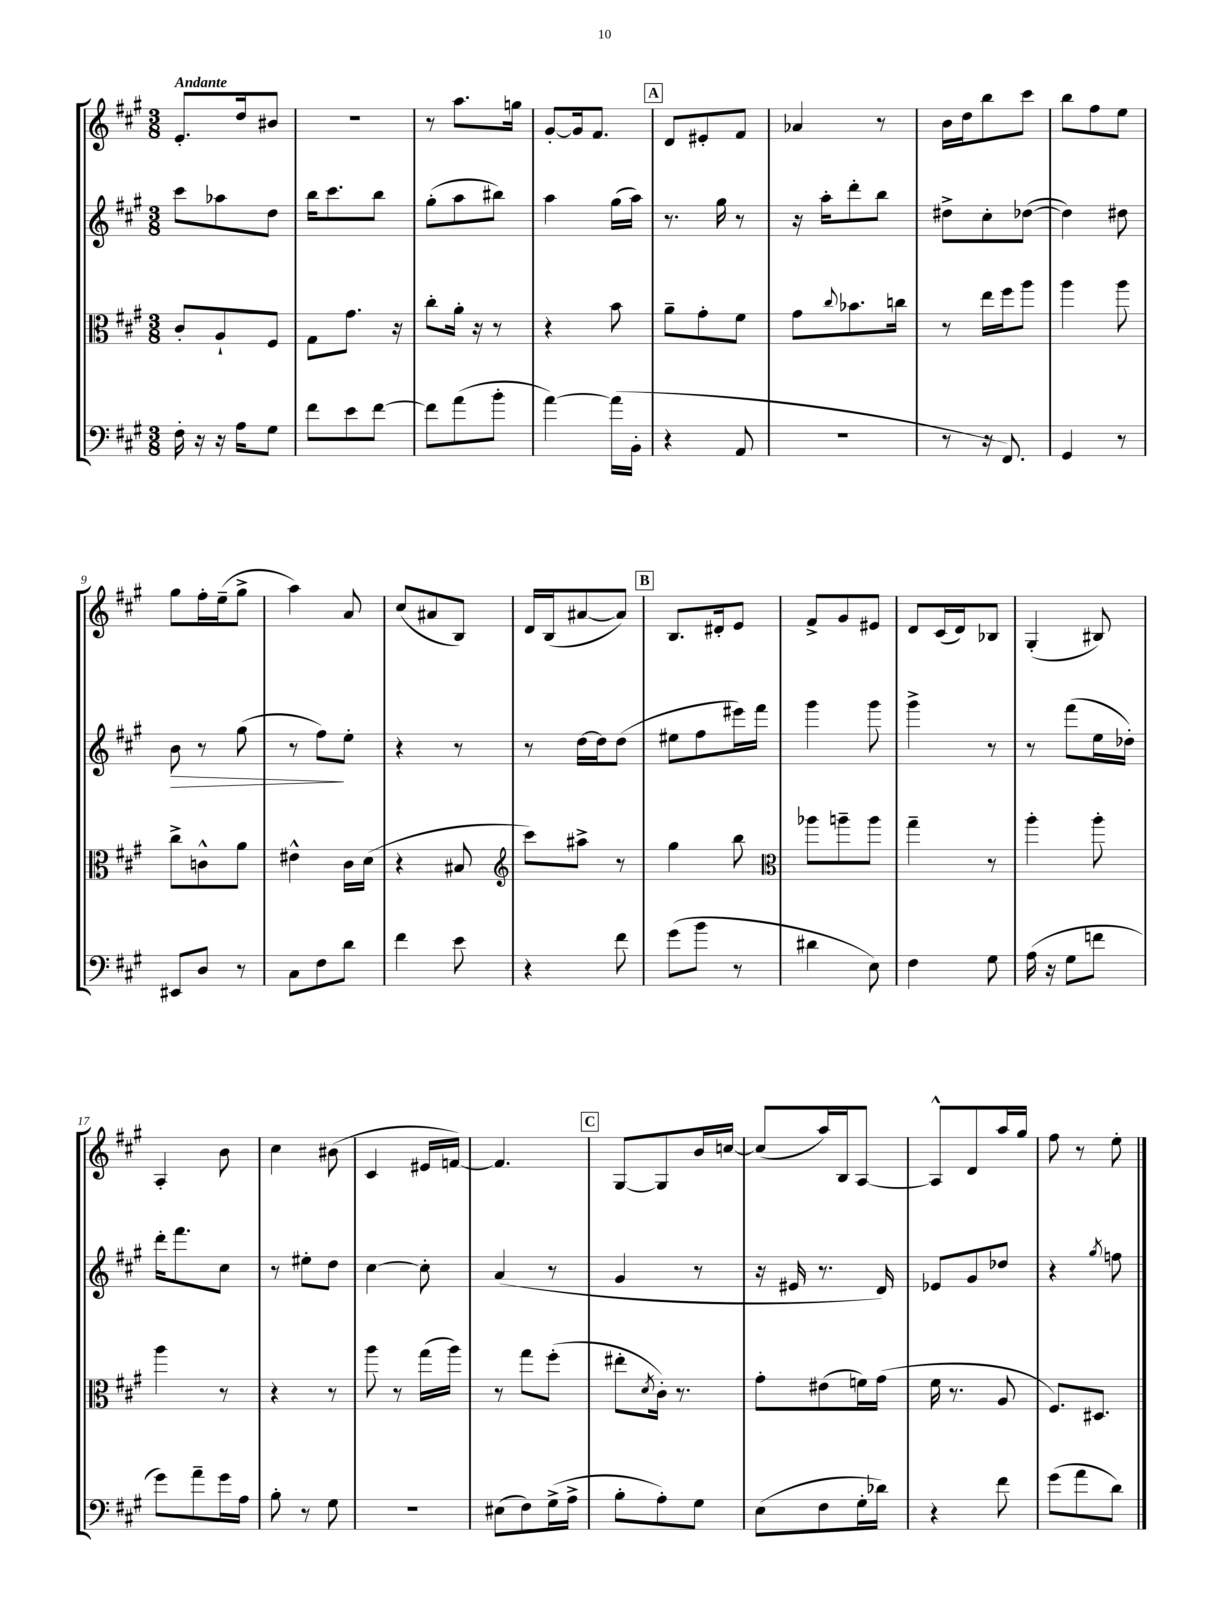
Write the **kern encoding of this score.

**kern	**kern	**kern	**dynam	**kern
*part4	*part3	*part2	*part2	*part1
*staff4	*staff3	*staff2	*staff2	*staff1
*clefF4	*clefC3	*clefG2	*	*clefG2
*k[f#c#g#]	*k[f#c#g#]	*k[f#c#g#]	*	*k[f#c#g#]
*M3/8	*M3/8	*M3/8	*	*M3/8
=1	=1	=1	=1	=1
!	!	!	!	!LO:TX:a:B:t=Andante
16F#'\	8c#'/L	8ccc#\L	.	8.e'/L
16r	.	.	.	.
16r	8A`/	8aa-X\	.	.
16A\KL	.	.	.	16dd/k
8G#\J	8F#/J	8dd\J	.	8b#X/J
=2	=2	=2	=2	=2
8f#\L	8G#\L	16bb\KL	.	4.r
.	.	8.ccc#\	.	.
8e\	8.g#\J	.	.	.
[8f#\J	.	8bb\J	.	.
.	16r	.	.	.
=3	=3	=3	=3	=3
8f#\L]	8cc#'\L	(8gg#'\L	.	8r
(8a\	16a'\Jk	8aa\	.	8.aa\L
.	16r	.	.	.
8b'\J	8r	8bb#X\J)	.	.
.	.	.	.	16ggn\Jk
=4	=4	=4	=4	=4
[4a\)	4r	4aa\	.	[8g#'/L
.	.	.	.	16g#/k]
.	.	.	.	8.f#/J
(16a\LL]	8b\	(16gg#\LL	.	.
16BB'\JJ	.	16aa\JJ)	.	.
!!LO:REH:place=s1:t=A
=5	=5	=5	=5	=5
4r	8a~\L	8.r	.	8d/L
.	8g#'\	.	.	8e#X'/
.	.	16gg#\	.	.
8AA/	8f#\J	8r	.	8f#/J
=6	=6	=6	=6	=6
4.r	8g#\L	16r	.	4a-X/
.	.	16aa'\KL	.	.
.	8qqcc#/	.	.	.
.	8.b-X\	8ddd'\	.	.
.	.	8bb\J	.	8r
.	16ccn\Jk	.	.	.
=7	=7	=7	=7	=7
8r	8r	8dd#X^\L	.	16b\LL
.	.	.	.	16dd\J
16r	16ee\LL	8cc#'\	.	8bb\
8.FF#/)	16ff#\J	.	.	.
.	8aa\J	([8dd-X\J	.	8ccc#\J
=8	=8	=8	=8	=8
4GG#/	4aa\	4dd-\])	.	8bb\L
.	.	.	.	8ff#\
8r	8aa\	8dd#X\	.	8ee\J
!!LO:LB:g=z
=9	=9	=9	=9	=9
!	!	!	!LO:HP:b	!
8EE#X/L	8cc#^\L	8b\	>	8gg#\L
8D/J	8cn^^\	8r	.	16ff#'\L
.	.	.	.	(16ee~\J
8r	8a\J	(8gg#\	.	8gg#^\J
=10	=10	=10	=10	=10
8C#\L	4e#X^^\	8r	.	4aa\)
8F#\	.	8ff#\L)	.	.
8d\J	16c#\LL	8ee'\J	]	8a/
.	(16d\JJ	.	.	.
=11	=11	=11	=11	=11
4f#\	4r	4r	.	(8cc#/L
.	.	.	.	8a#X/
8e\	8B#X/	8r	.	8B/J)
=12	=12	=12	=12	=12
*	*clefG2	*	*	*
4r	8ccc#\L)	8r	.	16d/LL
.	.	.	.	(16B/J
.	8aa#X^\J	[16dd\LL	.	[8a#X/
.	.	16dd\J]	.	.
8f#\	8r	(8dd\J	.	8a#/J])
!!LO:REH:place=s1:t=B
=13	=13	=13	=13	=13
(8g#\L	4gg#\	8ee#X\L	.	8.B/L
8b\J	.	8ff#\	.	.
.	.	.	.	16d#X'/k
8r	8bb\	16eee#X\L)	.	8e/J
.	.	16fff#\JJ	.	.
=14	=14	=14	=14	=14
*	*clefC3	*	*	*
4d#X\	8aa-X\L	4ggg#\	.	8f#^/L
.	8aan~\	.	.	8g#/
8E\)	8aa\J	8ggg#\	.	8e#X/J
=15	=15	=15	=15	=15
4F#\	4gg#~\	4ggg#^\	.	8d/L
.	.	.	.	(16c#/L
.	.	.	.	16d/J)
8G#\	8r	8r	.	8B-X/J
=16	=16	=16	=16	=16
(16A\	4aa'\	8r	.	(4G#'/
16r	.	.	.	.
8G#\L	.	(8fff#\L	.	.
8fn\J	8aa'\	16ee\L	.	8B#X/)
.	.	16dd-X'\JJ)	.	.
!!LO:LB:g=z
=17	=17	=17	=17	=17
8g#\L)	4aa\	16ddd'\KL	.	4A'/
.	.	8.fff#\	.	.
8a~\	.	.	.	.
16g#\L	8r	8cc#\J	.	8b\
16A\JJ	.	.	.	.
=18	=18	=18	=18	=18
8B'\	4r	8r	.	4cc#\
8r	.	8ee#X'\L	.	.
8G#\	8r	8dd\J	.	(8b#X\
=19	=19	=19	=19	=19
4.r	8aa\	[4cc#\	.	4c#/
.	8r	.	.	.
.	(16gg#\LL	8cc#'\]	.	16e#X/LL
.	16aa\JJ)	.	.	[16fn/JJ)
=20	=20	=20	=20	=20
(8E#X\L	8r	(4a/	.	4.f/]
8F#\)	8gg#\L	.	.	.
(16G#^\L	(8ff#'\J	8r	.	.
16A^\JJ	.	.	.	.
!!LO:REH:place=s1:t=C
=21	=21	=21	=21	=21
8B'\L	8ee#X'\L	4g#/	.	[8G#/L
.	8qd/	.	.	.
8A'\)	16c#'\Jk)	.	.	8G#/]
.	8.r	.	.	.
8G#\J	.	8r	.	16b/L
.	.	.	.	[16ccn/JJ
=22	=22	=22	=22	=22
(8E\L	8g#'\L	16r	.	(8cc/L]
.	.	16e#X/	.	.
8F#\	(8e#X\	8.r	.	16aa/L)
.	.	.	.	16B/J
16G#'\L	16fn\L)	.	.	[8A/J
16d-X\JJ)	(16g#\JJ	16d/)	.	.
=23	=23	=23	=23	=23
4r	16f#\	8e-X/L	.	8A^^/L]
.	8.r	.	.	.
.	.	8g#/	.	8d/
8f#\	8A/	8dd-X/J	.	16aa/L
.	.	.	.	16gg#/JJ
=24	=24	=24	=24	=24
(8g#\L	8.F#/L)	4r	.	8ff#\
8a\	.	.	.	8r
.	8.D#X/J	.	.	.
.	.	8qgg#/	.	.
8d\J)	.	8ffn\	.	8ee'\
==	==	==	==	==
*-	*-	*-	*-	*-
